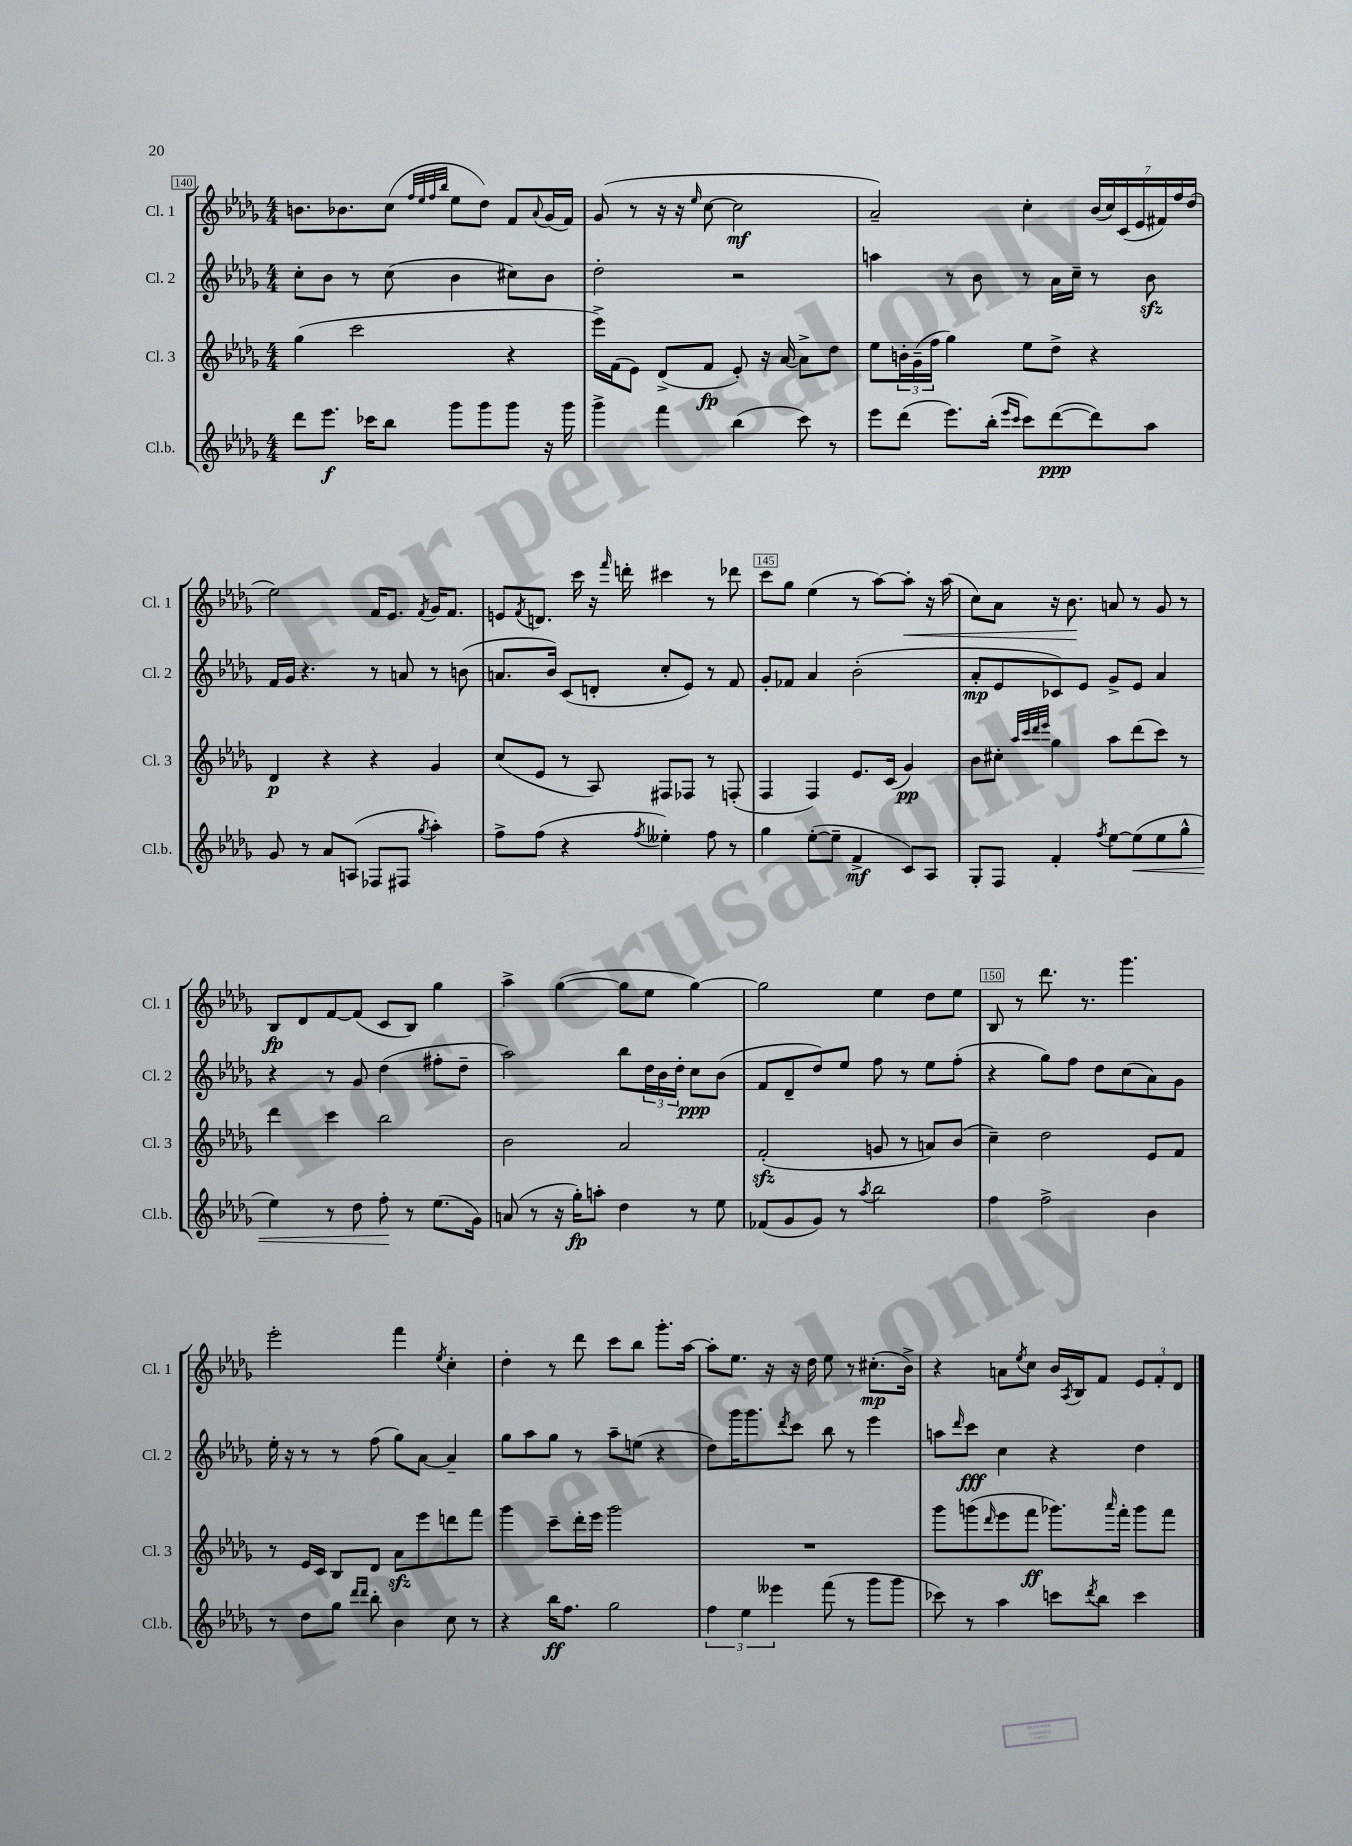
<<
\new StaffGroup <<
\new Staff = "s0" \with { instrumentName = "Cl. 1" shortInstrumentName = "Cl. 1" } {
    \clef treble \key des \major \numericTimeSignature \time 4/4
    b'8. bes'8. c''8( \grace { f''32 ees''32 f''32 bes''32 } ees''8 des''8) f'8 \appoggiatura { aes'8 } ges'16( f'16) |
    ges'8( r8 r16 r16 \grace { ees''16 } c''8~ c''2\mf |
    aes'2--) c''4-. \tuplet 7/4 { bes'16( c''16) c'16( ees'16 fis'16) f''16 des''16( } |
    ees''2) f'16 ees'8. \acciaccatura { f'8 } ges'16 f'8. |
    e'8 \acciaccatura { f'8 } d'8. c'''16 r16 \grace { f'''16 } d'''16-. cis'''4 r8 des'''8 |
    c'''8 ges''8 ees''4( r8 aes''8~) aes''8-.\< r16 aes''16( |
    c''8) aes'8 r16 bes'8.\! a'8 r8 ges'8 r8 |
    bes8\fp des'8 f'8~ f'8( c'8 bes8) ges''4 |
    aes''4-> ges''4~( ges''8 ees''8 ges''4~) |
    ges''2 ees''4 des''8 ees''8 |
    bes8 r8 des'''8. r8. ges'''4. |
    ees'''2-. f'''4 \acciaccatura { ees''8 } c''4-. |
    des''4-. r8 des'''8 c'''8 bes''8 ges'''8.-. aes''16~ |
    aes''8-. ees''8. r16 r16 des''16 ees''8 r8 cis''8.-.\mp( bes'16->) |
    r4 a'8 \acciaccatura { ees''8 } c''8 bes'16 \acciaccatura { aes8 } bes16 f'8 \tuplet 3/2 { ees'8 f'8-. des'8 } \bar "|." |
}
\new Staff = "s1" \with { instrumentName = "Cl. 2" shortInstrumentName = "Cl. 2" } {
    \clef treble \key des \major \numericTimeSignature \time 4/4
    c''8-. bes'8 r8 c''8( bes'4 cis''8) bes'8 |
    des''2-. r2 |
    a''4 r8 bes'8 r8 aes'16 c''16-- r8 bes'8\sfz |
    f'16 ges'16 r4. r8 a'8 r8 b'8( |
    a'8. bes'16) c'8( d'8-. c''8-. ees'8) r8 f'8 |
    ges'8-. fes'8 aes'4 bes'2-.( |
    aes'8-.\mp ees'8 ces'8) ees'8 ges'8-> ees'8 aes'4 |
    r4 r8 ges'8 des''4( fis''8-. des''8-- |
    aes''2) bes''8 \tuplet 3/2 { des''16 bes'16 des''16-. } c''8\ppp bes'8( |
    f'8 des'8-- des''8) ees''8 f''8 r8 ees''8 f''8-.( |
    r4 ges''8) f''8 des''8 c''8( aes'8) ges'8 |
    ees''16-. r16 r8 r8 f''8( ges''8) aes'8~ aes'4-- |
    ges''8 aes''8 ges''8 r8 aes''8-- e''8( r4 |
    des''8) ges'''16 ges'''8. \acciaccatura { des'''8 } c'''8 bes''8 r8 ees'''4 |
    a''8 \grace { des'''16 } c'''8\fff c''4 r4 des''4 \bar "|." |
}
\new Staff = "s2" \with { instrumentName = "Cl. 3" shortInstrumentName = "Cl. 3" } {
    \clef treble \key des \major \numericTimeSignature \time 4/4
    ges''4( c'''2 r4 |
    ees'''16->) f'16( ees'8) des'8->( f'8\fp ees'8-.) r16 aes'16~ aes'8-> des''8 |
    ees''8 \tuplet 3/2 { b'16-. ges'16--( f''16 } ges''4) ees''8 des''8-> r4 |
    des'4\p r4 r4 ges'4 |
    c''8( ees'8 r8 aes8) fis8 fes8 r8 f8-.( |
    f4 f4) ees'8. c'16( ges'4\pp) |
    bes'8 cis''8-. \grace { aes''32 c'''32 des'''32 ees'''32 } ges''4 aes''8 des'''8( c'''8) r8 |
    des'''4 c'''4 bes''2 |
    bes'2 aes'2 |
    f'2-.\sfz( g'8 r8 a'8) bes'8( |
    c''4--) des''2 ees'8 f'8 |
    r8 ees'16 c'16 bes8 des'8 aes'8\sfz ees'''8 d'''8 f'''8 |
    ges'''4 c'''8-- des'''16-. ees'''16 ges'''2 |
    R1 |
    ges'''8 g'''8( \grace { des'''16 } ees'''8 f'''8\ff ges'''8.) \grace { aes'''16 } f'''16-. ges'''8 f'''8 \bar "|." |
}
\new Staff = "s3" \with { instrumentName = "Cl.b." shortInstrumentName = "Cl.b." } {
    \clef treble \key des \major \numericTimeSignature \time 4/4
    des'''8 ees'''8.\f ces'''16 bes''8 ges'''8 ges'''8 ges'''8 r16 ges'''16 |
    ges'''4-> f'''4 bes''4( c'''8) r8 |
    ees'''8 des'''8( ees'''8.) bes''16-.( \grace { ees'''16 c'''16 } c'''8) des'''8~\ppp( des'''8) aes''8 |
    ges'8 r8 aes'8 a8( fes8 fis8 \acciaccatura { ges''8 } aes''4-.) |
    f''8-> f''8( r4 \acciaccatura { f''8 } eeses''4-.) f''8 r8 |
    ges''4 ees''8~-.( ees''8-- f'4->\mf c'8) aes8 |
    ges8-. f8 f'4-. \acciaccatura { f''8 } ees''8~ ees''8\<( ees''8 ges''8-^ |
    ees''4) r8 des''8 f''8-.\! r8 ees''8.( ges'16) |
    a'8( r8 r16 ges''16-.\fp) a''8-. des''4 r8 ees''8 |
    fes'8( ges'8 ges'8) r8 \acciaccatura { aes''8 } bes''2 |
    f''4 f''2-> bes'4 |
    r8 des''8 ges''8 \grace { des'''16 des'''16 } bes''8-. bes'4 c''8 r8 |
    r4 bes''16\ff f''8. ges''2 |
    \tuplet 3/2 { f''4 ees''4 eeses'''4 } f'''8( r8 ges'''8 ges'''8 |
    ces'''8) r8 aes''4 c'''8 \acciaccatura { des'''8 } bes''8 c'''4 \bar "|." |
}
>>
>>
\layout { \context { \Score currentBarNumber = #140 \override BarNumber.break-visibility = ##(#f #t #t) barNumberVisibility = #(every-nth-bar-number-visible 5) \override BarNumber.stencil = #(make-stencil-boxer 0.1 0.3 ly:text-interface::print) } }
